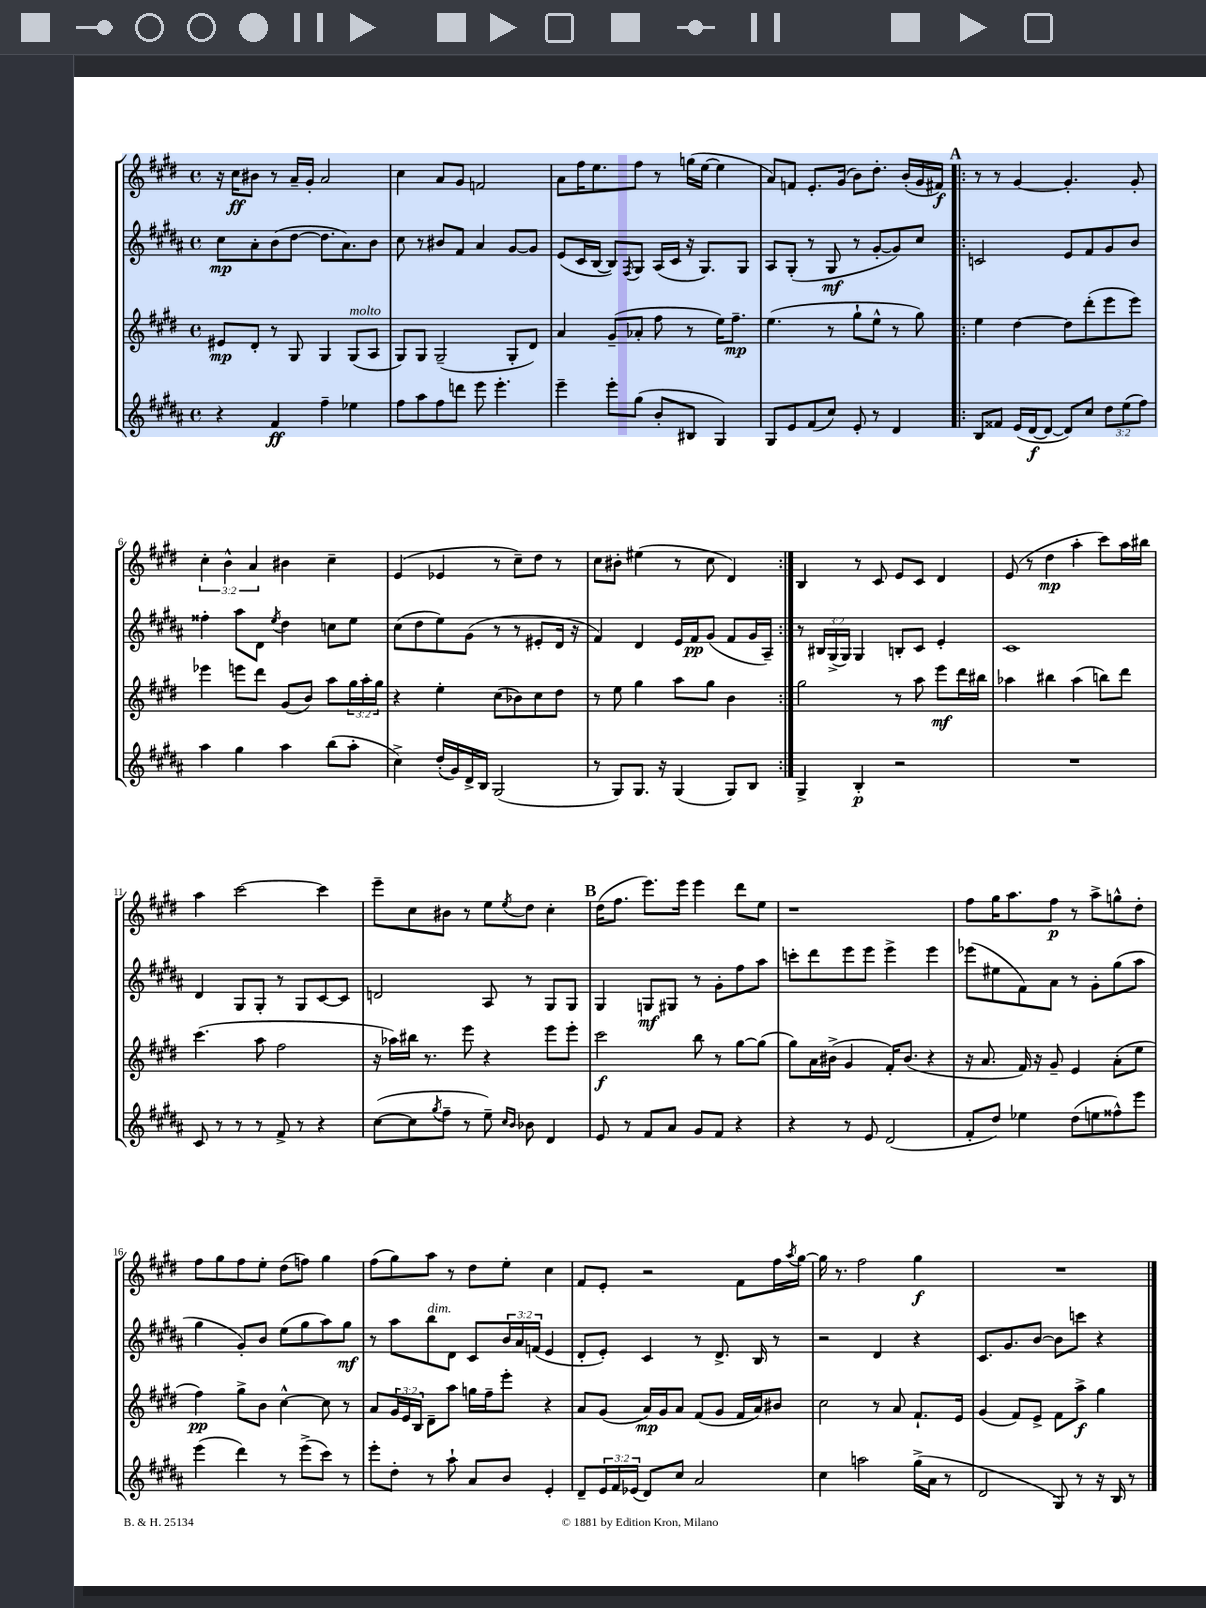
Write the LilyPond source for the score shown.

<<
\new StaffGroup <<
\new Staff = "s0" {
    \clef treble \key e \major \defaultTimeSignature \time 4/4 \override Staff.TupletNumber.text = #tuplet-number::calc-fraction-text
    r16 cis''16\ff bis'8 r8 a'16-- gis'16-. a'2 |
    cis''4 a'8 gis'8 f'2 |
    a'8 fis''16 e''8. fis''8 r8 g''16( e''16~ e''4 |
    a'8) f'8 e'8.-. gis'16( b'8) dis''8.-. b'16-.( gis'16 fis'16\f) |
    \repeat volta 2 { \mark \markup { \bold "A" } r8 r8 gis'4~ gis'4.-. gis'8-. |
    \tuplet 3/2 { cis''4-. b'4-^ a'4 } bis'4 cis''4-- |
    e'4( ees'4 r8 cis''8--) dis''8 r8 |
    cis''8 bis'8-. eis''4( r8 cis''8 dis'4) | }
    b4 r8 cis'8 e'8 cis'8 dis'4 |
    e'8( r8 dis''4\mp a''4-. cis'''8) a''16 bis''16 |
    a''4 cis'''2~ cis'''4 |
    e'''8-- cis''8 bis'8 r8 e''8 \acciaccatura { e''8 } dis''8 cis''4-. |
    \mark \markup { \bold "B" } dis''16( fis''8. e'''8.) e'''16 e'''4 dis'''8 e''8 |
    r1 |
    fis''8 gis''16 a''8. fis''8\p r8 a''8-> g''8-^ dis''8-. |
    fis''8 gis''8 fis''8 e''8-. dis''8( f''8) gis''4 |
    fis''8( gis''8) a''8 r8 dis''8 e''8-. cis''4 |
    fis'8 e'8-. r2 fis'8 fis''16 \acciaccatura { a''8 } gis''16~ |
    gis''16 r8. fis''2 gis''4\f |
    R1 \bar "|." |
}
\new Staff = "s1" {
    \clef treble \key b \major \defaultTimeSignature \time 4/4 \override Staff.TupletNumber.text = #tuplet-number::calc-fraction-text
    cis''8\mp ais'8-. b'8( dis''8~ dis''8. ais'8.) b'8 |
    cis''8 r8 bis'8 fis'8 ais'4 gis'8~ gis'8 |
    e'8( cis'16 b16~ b8) \acciaccatura { fis8 } gis8 ais16( cis'16 r16 gis8.) gis8 |
    ais8 gis8-.( r8 gis8\mf r8 gis'8~-. gis'8) cis''8 |
    \repeat volta 2 { \mark \markup { \bold "A" } c'2 e'8 fis'8 gis'8 b'8 |
    fisis''4-. ais''8 dis'8 \acciaccatura { e''8 } dis''4 c''8 e''8 |
    cis''8( dis''8 e''8) gis'8( r8 r8 eis'8-. dis'16 r16 |
    fis'4) dis'4 e'16 fis'16\pp gis'8( fis'8 gis'16 ais16--) | }
    r8 \tuplet 3/2 { bis16 gis16->( gis16) } gis4 b8-. cis'8 e'4-. |
    cis'1 |
    dis'4 gis8 gis8-. r8 gis8 cis'8~ cis'8 |
    d'2 ais8 r8 gis8 gis8 |
    \mark \markup { \bold "B" } gis4 g8\mf gis8 r8 gis'8-. fis''8 ais''8 |
    c'''8-. dis'''8 e'''8 e'''8 e'''4-> e'''4 |
    ees'''8( eis''8 fis'8) ais'8 r8 gis'8-. gis''8( ais''8 |
    gis''4 gis'8-.) b'8 e''8( gis''8 ais''8) gis''8\mf |
    r8 ais''8 b''8^\markup { \italic "dim." } dis'8 cis'8 \tuplet 3/2 { b'16 ais'16 f'16( } e'4 |
    dis'8-. e'8-.) cis'4 r8 dis'8.-> b16 r8 |
    r2 dis'4 r4 |
    cis'8. gis'8. b'8~ b'8 c'''8 r4 \bar "|." |
}
\new Staff = "s2" {
    \clef treble \key e \major \defaultTimeSignature \time 4/4 \override Staff.TupletNumber.text = #tuplet-number::calc-fraction-text
    eis'8\mp dis'8-. r8 gis8 gis4 gis8^\markup { \italic "molto" }( a8 |
    gis8) gis8 gis2--( gis8-. dis'8) |
    a'4 gis'8--( aes'8-. fis''8 r8 e''16) fis''8.--\mp |
    e''4.( r8 gis''8-! e''8-^ r8 gis''8) |
    \repeat volta 2 { \mark \markup { \bold "A" } e''4 dis''4~ dis''8 dis'''8-.( e'''8 e'''8) |
    ees'''4 e'''8 dis'''8 gis'8( b'8) a''8 \tuplet 3/2 { gis''16 a''16-. gis''16 } |
    r4 e''4-. cis''8( bes'8) cis''8 dis''8 |
    r8 e''8 gis''4 a''8 gis''8 b'4 | }
    gis''2 r8 a''8 e'''8\mf dis'''16 bis''16 |
    aes''4 bis''4 aes''4( b''8) dis'''8 |
    cis'''4.( a''8 fis''2 |
    r16 aes''16) bis''16 r8. e'''8 r4 e'''8 e'''8-. |
    \mark \markup { \bold "B" } cis'''2\f b''8 r8 gis''8~ gis''8( |
    gis''8) a'16 bis'16->( gis'4 fis'16-.) bis'8.( r4 |
    r16 a'8. fis'16) r16 gis'8-- e'4 a'8-.( e''8 |
    fis''4\pp) gis''8-> b'8 cis''4~-^ cis''8 r8 |
    a'8 \tuplet 3/2 { gis'16 e'16 b16 } dis'8-- a''8 g''16 fis''16-- e'''8-. r4 |
    a'8 gis'8( a'16\mp) gis'16 a'8 fis'8( gis'8 fis'16 a'16) bis'8 |
    cis''2 r8 a'8 fis'8.-! e'16 |
    gis'4( fis'8) e'8-> fis'8 a''8->\f gis''4 \bar "|." |
}
\new Staff = "s3" {
    \clef treble \key b \major \defaultTimeSignature \time 4/4 \override Staff.TupletNumber.text = #tuplet-number::calc-fraction-text
    r4 fis'4\ff fis''4-- ees''4 |
    fis''8 ais''8 fis''8 d'''8 e'''8 e'''4.-. |
    e'''4-- e'''8-. gis''8( b'8-. bis8 gis4) |
    gis8 e'8 fis'8( cis''8) e'8-. r8 dis'4 |
    \repeat volta 2 { \mark \markup { \bold "A" } b8 fisis'8 e'16( dis'16~\f dis'8~ dis'8) cis''8 \tuplet 3/2 { dis''8 e''8( fis''8) } |
    ais''4 gis''4 ais''4 b''8( ais''8-. |
    cis''4->) dis''16-.( gis'16) dis'16-> b16 gis2( |
    r8 gis8) gis8. r16 gis4( gis8) b8 | }
    gis4-> b4-.\p r2 |
    R1 |
    cis'8 r8 r8 r8 fis'8-> r8 r4 |
    cis''8~( cis''8 \acciaccatura { gis''8 } fis''8-- r8 e''8--) \grace { cis''16 b'16 } bes'8 dis'4 |
    \mark \markup { \bold "B" } e'8 r8 fis'8 ais'8 gis'8 fis'8 r4 |
    r4 r8 e'8 dis'2( |
    fis'8-. dis''8) ees''4 dis''8( e''8 fisis''8-^) e'''8 |
    e'''4( dis'''4) r8 e'''8->( cis'''8) r8 |
    e'''8-. dis''8-. r8 ais''8-! ais'8 b'8 e'4-. |
    dis'8-- \tuplet 3/2 { e'16 fis'16 ees'16( } dis'8) cis''8 ais'2 |
    cis''4 a''2 gis''16->( ais'16 r8 |
    dis'2 gis8) r8 r16 b16 r8 \bar "|." |
}
>>
>>
